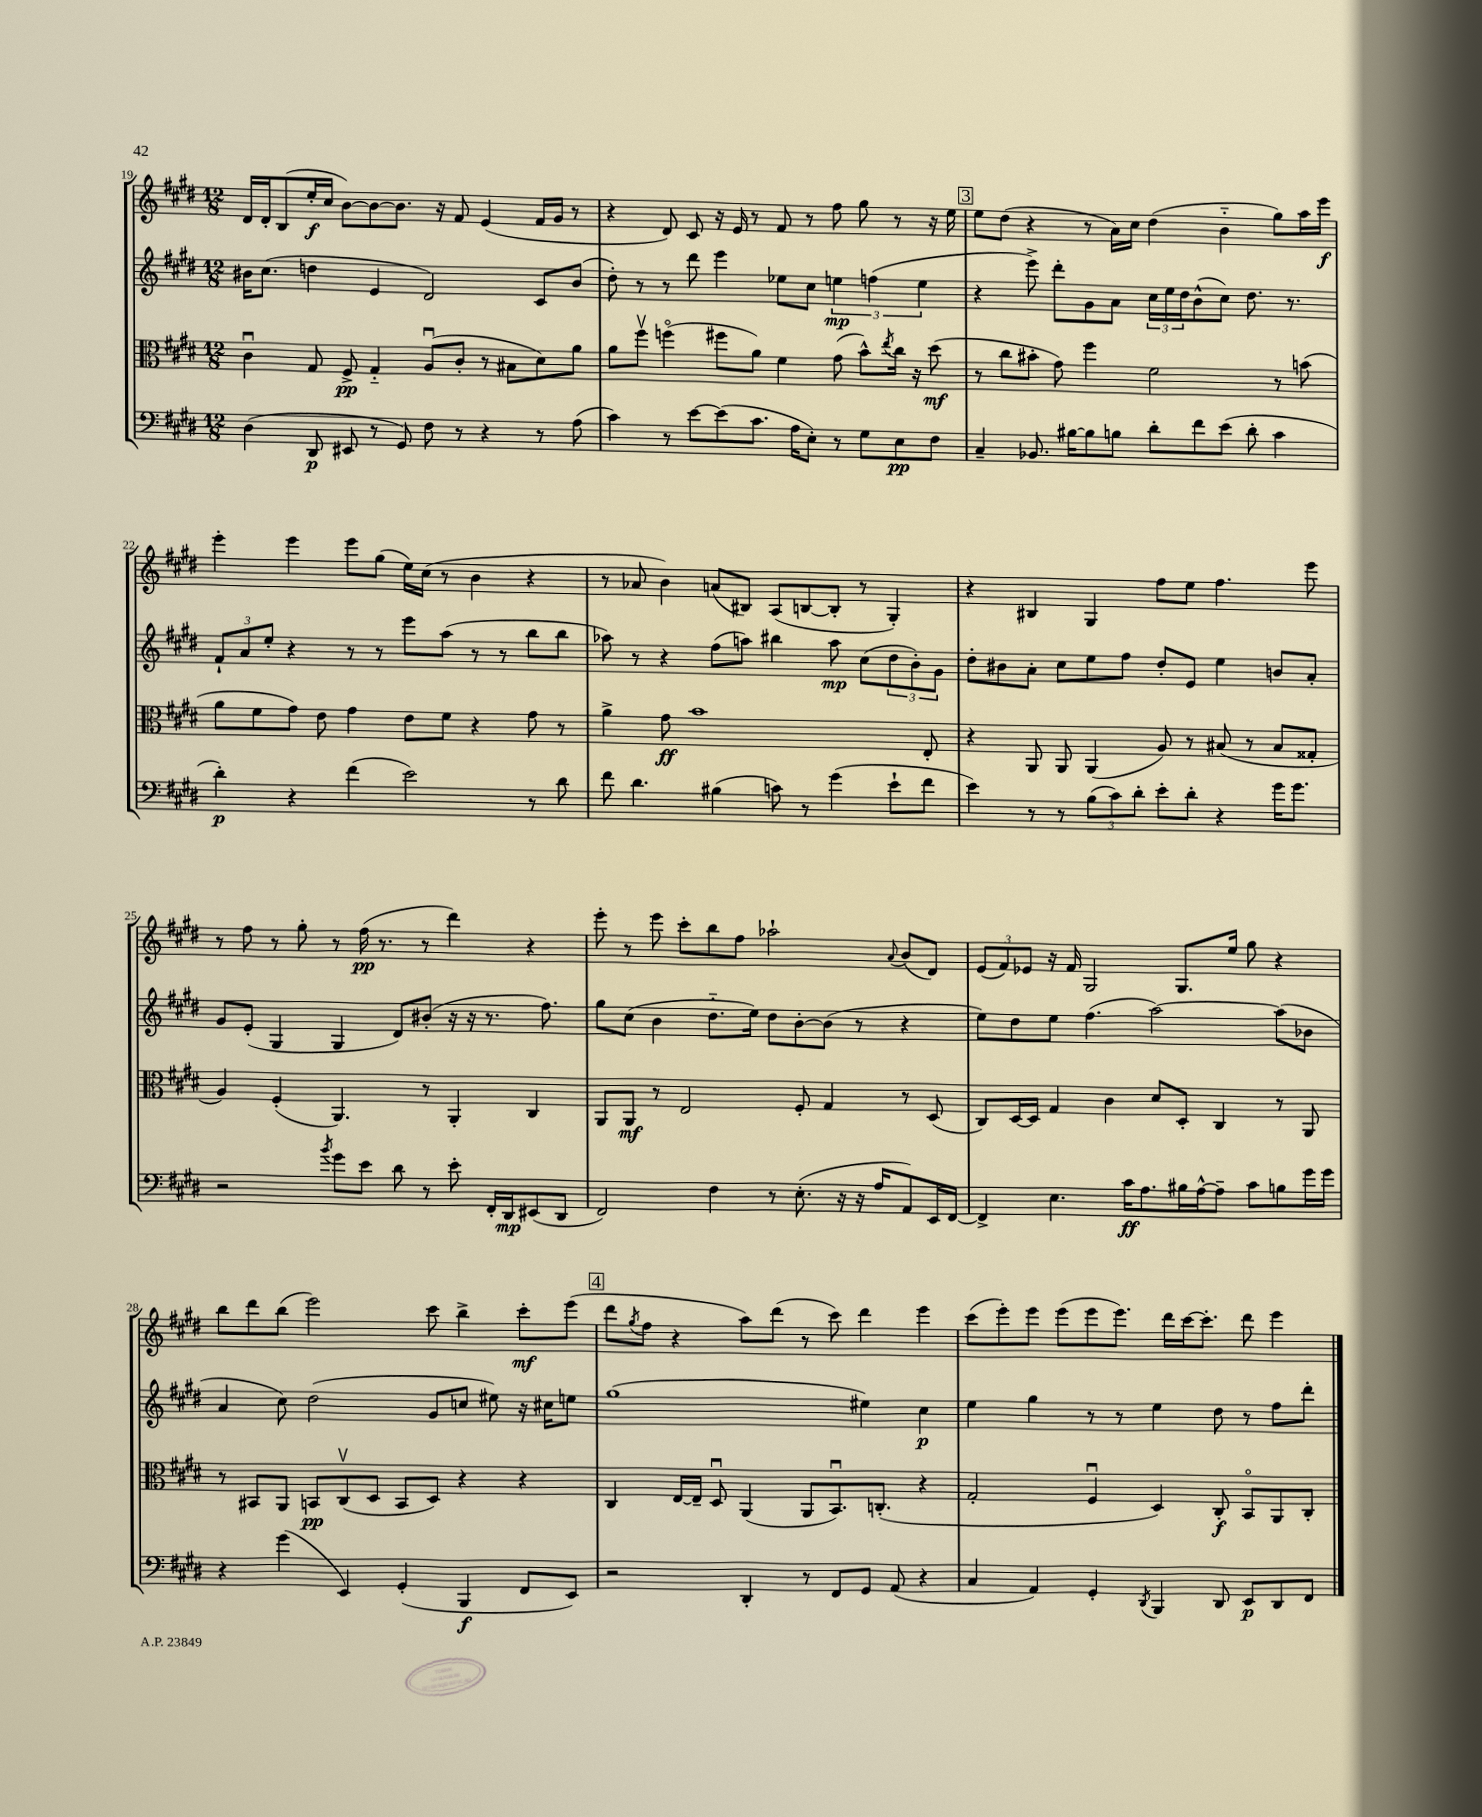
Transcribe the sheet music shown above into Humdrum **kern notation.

**kern	**kern	**kern	**kern
*staff4	*staff3	*staff2	*staff1
*clefF4	*clefC3	*clefG2	*clefG2
*k[f#c#g#d#]	*k[f#c#g#d#]	*k[f#c#g#d#]	*k[f#c#g#d#]
*M12/8	*M12/8	*M12/8	*M12/8
(4D#	4c#u	16b#	16d#
.	.	(8.cc#	16d#'
.	.	.	(8B
8DD#	8G#	4dd	16ee'
.	.	.	16cc#
8EE#	8F#^	.	[8b)
8r	4G#'~	4e	8b_
8GG#)	.	.	8.b]
8F#	(8Au	2d#)	.
.	.	.	16r
8r	8c#'	.	8f#
4r	8r	.	(4e
.	8B#	.	.
8r	8d#)	8c#	16f#
.	.	.	16g#
(8A	8a	(8b#	8r
=	=	=	=
4c#)	8a	8dd#')	4r
.	8ff#v	8r	.
8r	(4ffo	8r	8d#)
[8e	.	8ddd#	8c#
(8e]	8ff#	4eee	16r
.	.	.	16e
8.c#	8a)	.	8r
.	4f#	8ee-	8f#
16A	.	.	.
8E')	.	8cc#	8r
8r	(8g#	6ee	8ff#
8G#	8b^^)	.	8gg#
.	.	(6ff	.
.	8qee	.	.
8E	16cc#	.	8r
.	16r	.	.
.	.	6ee	.
8F#	(8dd#	.	16r
.	.	.	16ee
=	=	=	=
4C#~	8r	4r	8ee
.	8cc#	.	(8dd#
8.BB-	8b#'	8eee^)	4r
.	8g#)	8ddd#'	.
[16B#	.	.	.
8B#]	4ff#	8g#	8r
8B	.	8a	16a)
.	.	.	16cc#
8d#'	2f#	24cc#	(4dd#
.	.	24ee	.
.	.	24dd#	.
8f#	.	(8b^^	.
(8e	.	8cc#)	4b'~
8d#'	.	8.dd#	.
4c#	8r	.	8gg#)
.	.	8.r	.
.	(8b	.	16aa
.	.	.	16eee
=	=	=	=
4d#')	8a	12f#`	4eee'
.	.	12a	.
.	8f#	.	.
.	.	12ee'	.
4r	8g#)	4r	4eee
.	8e	.	.
(4f#	4g#	8r	8eee
.	.	8r	(8gg#
2e)	8e	8eee	16ee)
.	.	.	(16cc#
.	8f#	(8aa	8r
.	4r	8r	4b
.	.	8r	.
8r	8g#	8bb	4r
8d#	8r	8bb	.
=	=	=	=
8f#	4a^	8aa-)	8r
4.d#	.	8r	8a-
.	8g#	4r	4b)
.	1b	.	.
(4B#	.	(8ff#	(8a
.	.	8aa)	8B#)
8c)	.	4bb#	(8A
8r	.	.	[8B
(4g#	.	8aa	8B']
.	.	(8cc#	8r
8e`	.	12dd#	4G#')
.	.	12b')	.
8f#	8E'	.	.
.	.	12g#	.
=	=	=	=
4e)	4r	8dd#'	4r
.	.	8b#	.
8r	8AA	8a'	4B#
8r	8AA	8cc#	.
(12B	(4AA	8ee	4G#
12c#)	.	.	.
.	.	8ff#	.
12d#'	.	.	.
8e'	8A)	8dd#'	8ff#
8d#'	8r	8e	8ee
4r	(8B#	4ee	4.ff#
.	8r	.	.
16g#	8B#	8b	.
8.g#	.	.	.
.	8G##'	8a'	8eee
=	=	=	=
2r	4A)	8g#	8r
.	.	(8e'	8ff#
.	(4F#'	4G#	8r
.	.	.	8gg#'
8qb	.	.	.
8g#	4.AA)	4G#	8r
8e	.	.	(16ff#
.	.	.	8.r
8d#	.	8d#)	.
8r	8r	(8b#'	8r
8e'	4AA'	16r	4ddd#)
.	.	16r	.
16FF#'	.	8.r	.
16DD#	.	.	.
(8EE#	4C#	.	4r
.	.	8.ff#)	.
8DD#	.	.	.
=	=	=	=
2FF#)	8AA	8gg#	8eee'
.	8AA	(8cc#	8r
.	8r	4b	8eee
.	2E	.	8ccc#'
4F#	.	8.dd#'~	8bb
.	.	.	8ff#
.	.	16ee)	.
8r	.	8dd#	2aa-`
(8.E'	8F#'	[8b'	.
.	4G#	(8b]	.
16r	.	.	.
16r	.	8r	.
16A	.	.	.
.	.	.	8qqa
8AA)	8r	4r	(8b
16EE	(8D#	.	8d#)
[16FF#	.	.	.
=	=	=	=
4FF#^]	8C#)	8ee)	(12e
.	.	.	12f#)
.	[16D#	8dd#	.
.	.	.	12e-
.	16D#]	.	.
4.E	4G#	8ee	16r
.	.	.	16f#
.	.	(4.ff#	2G#
.	4c#	.	.
16c#	.	.	.
8.A	.	.	.
.	8d#	[2aa)	.
16B#	8D#'	.	8.G#
[16A^^	.	.	.
8A~]	4C#	.	.
.	.	.	16ee
8c#	.	.	8gg#
8B	8r	(8aa]	4r
16g#	8AA	8b-	.
16g#	.	.	.
=	=	=	=
4r	8r	4a	8bb
.	8BB#	.	8ddd#
(4g#	8AA	8cc#)	(8bb
.	8BB	(2dd#	2eee)
4EE)	(8C#v	.	.
.	8D#	.	.
(4GG#'	8BB	.	.
.	8D#)	8g#	8ccc#
4BBB	4r	8cc	4bb^
.	.	8ee#)	.
8FF#	4r	16r	8ccc#'
.	.	16cc#	.
8EE)	.	8ee	(8eee
=	=	=	=
2r	4C#	(1gg#	8ddd#
.	.	.	8qgg#
.	.	.	8ff#
.	[16E	.	4r
.	16E~]	.	.
.	8D#u	.	.
4DD#'	(4AA	.	8aa)
.	.	.	(8ddd#
8r	8AA	.	8r
8FF#	8.BBu)	.	8ccc#)
8GG#	.	4ee#)	4ddd#
.	(8.C'	.	.
(8AA	.	.	.
4r	4r	4cc#	4eee
=	=	=	=
4C#	2G#'	4ee	(8ccc#
.	.	.	8eee')
4AA)	.	4gg#	8eee
.	.	.	(8eee
4GG#'	4F#u	8r	8eee
.	.	8r	8.eee)
8qDD#	.	.	.
4BBB	4D#)	4ee	.
.	.	.	16ddd#
.	.	.	[16ccc#
.	.	.	8.ccc#']
8DD#	8C#'	8dd#	.
8EE	8BBo	8r	8ddd#
8DD#	8AA	8ff#	4eee
8FF#	8C#'	8ddd#'	.
==	==	==	==
*-	*-	*-	*-
